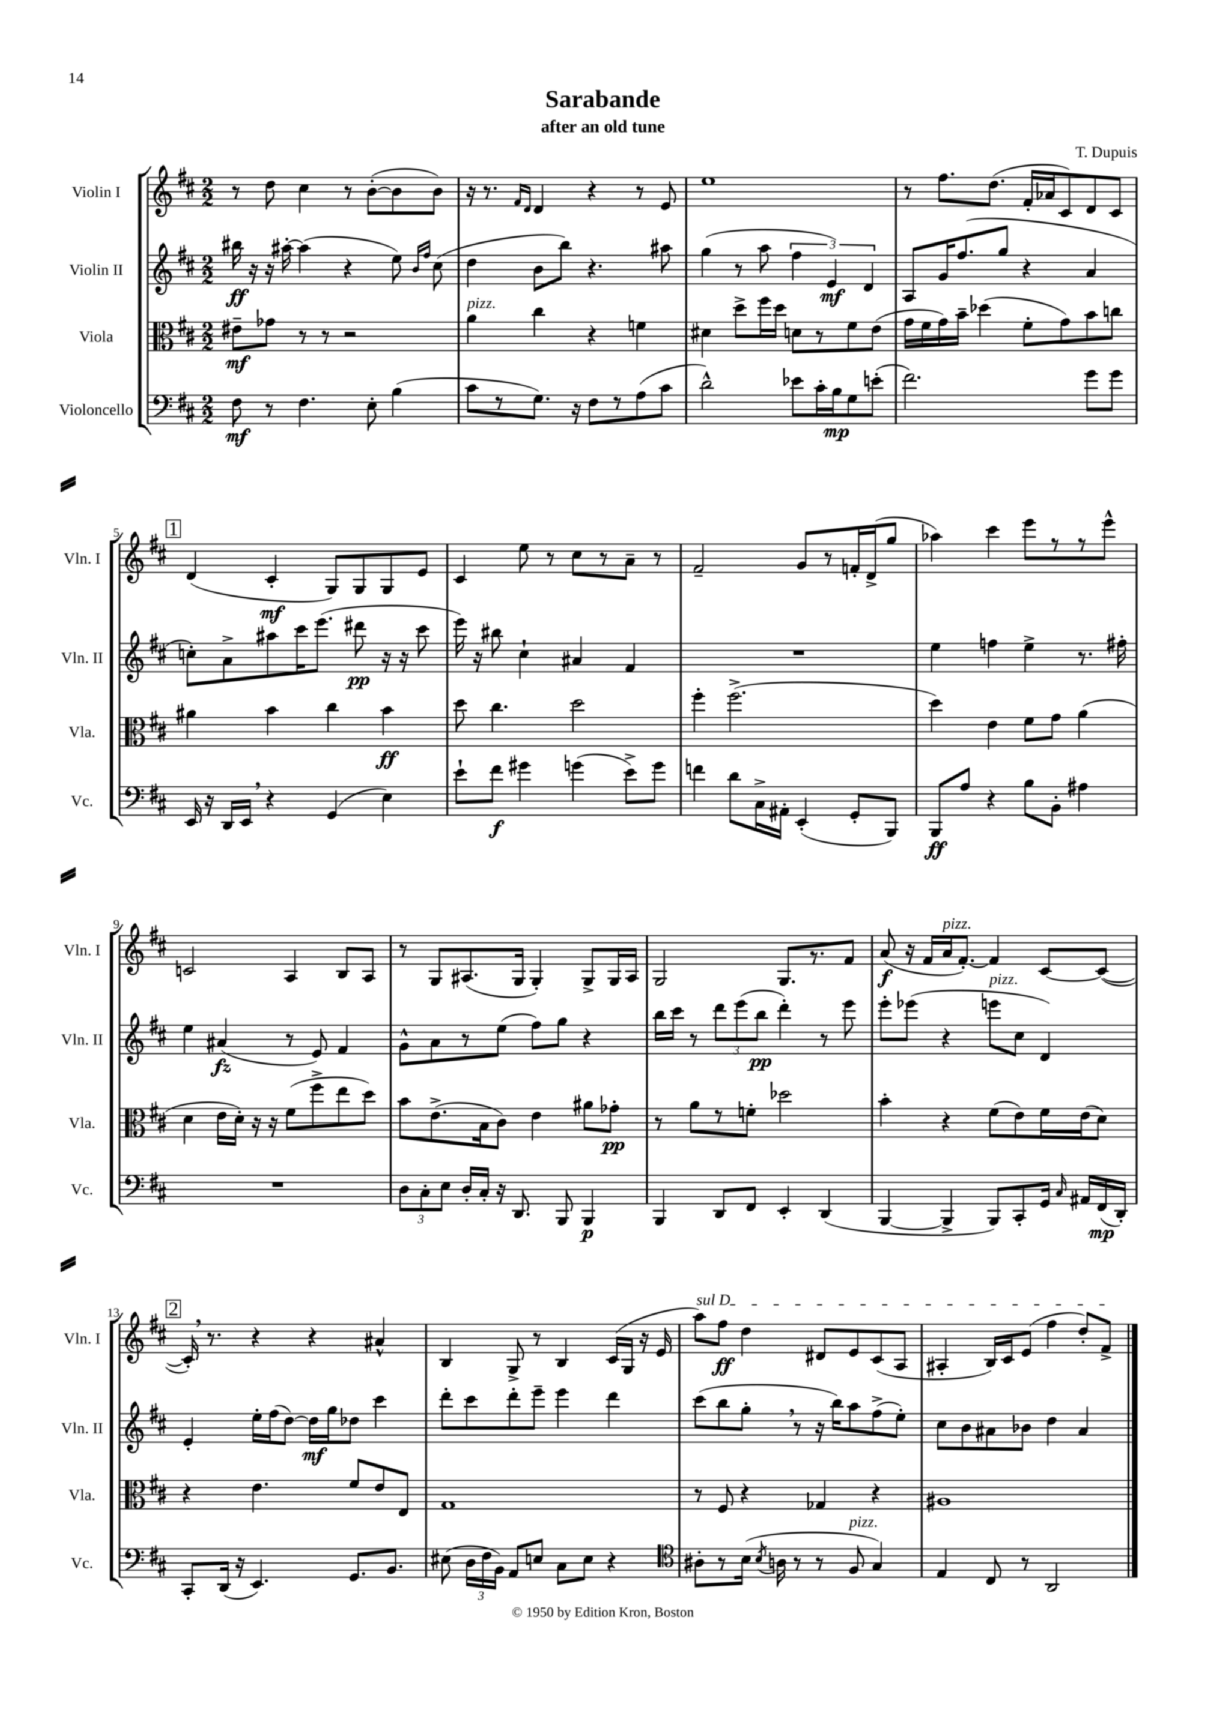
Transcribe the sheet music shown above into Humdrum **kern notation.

**kern	**dynam	**kern	**dynam	**kern	**dynam	**kern	**dynam
*part4	*part4	*part3	*part3	*part2	*part2	*part1	*part1
*staff4	*staff4	*staff3	*staff3	*staff2	*staff2	*staff1	*staff1
*I"Violoncello	*	*I"Viola	*	*I"Violin II	*	*I"Violin I	*
*I'Vc.	*	*I'Vla.	*	*I'Vln. II	*	*I'Vln. I	*
*clefF4	*	*clefC3	*	*clefG2	*	*clefG2	*
*k[f#c#]	*	*k[f#c#]	*	*k[f#c#]	*	*k[f#c#]	*
*M2/2	*	*M2/2	*	*M2/2	*	*M2/2	*
=1	=1	=1	=1	=1	=1	=1	=1
8F#\	mf	8e#X~\L	mf	16bb#X\	ff	8r	.
.	.	.	.	16r	.	.	.
8r	.	8g-X\J	.	16r	.	8dd\	.
.	.	.	.	[16aa#X'\	.	.	.
4.F#\	.	8r	.	(4aa#\]	.	4cc#\	.
.	.	8r	.	.	.	.	.
.	.	2r	.	4r	.	8r	.
8E'\	.	.	.	.	.	([8b'\L	.
(4B\	.	.	.	8ee\)	.	8b\]	.
.	.	.	.	16qqb/LL	.	.	.
.	.	.	.	16qqff#/JJ	.	.	.
.	.	.	.	(8cc#\	.	8b\J)	.
=2	=2	=2	=2	=2	=2	=2	=2
!	!	!LO:TX:a:i:t=pizz.	!	!	!	!	!
8c#\L	.	4a\	.	4dd\	.	16r	.
.	.	.	.	.	.	8.r	.
8r	.	.	.	.	.	.	.
.	.	.	.	.	.	16qqf#/LL	.
.	.	.	.	.	.	16qqd/JJ	.
8.G\J)	.	4cc#\	.	8b\L	.	4d/	.
.	.	.	.	8bb\J)	.	.	.
16r	.	.	.	.	.	.	.
8F#\L	.	4r	.	4.r	.	4r	.
8r	.	.	.	.	.	.	.
(8A\	.	4fn\	.	.	.	8r	.
8c#\J	.	.	.	8aa#X\	.	8e/	.
=3	=3	=3	=3	=3	=3	=3	=3
2d^^\)	.	4d#X\	.	(4gg\	.	1ee	.
.	.	8dd^\L	.	8r	.	.	.
.	.	16ff#\L	.	8aa\	.	.	.
.	.	16dd\JJ	.	.	.	.	.
8e-X\L	.	8dn\L	.	6ff#\	.	.	.
16c#'\L	.	8r	.	.	.	.	.
.	.	.	.	6e/)	mf	.	.
16B\J	mp	.	.	.	.	.	.
8G\	.	8f#\	.	.	.	.	.
.	.	.	.	6d/	.	.	.
(8en'\J	.	(8e\J	.	.	.	.	.
=4	=4	=4	=4	=4	=4	=4	=4
2.f#\)	.	16g\LL	.	8A/L	.	8r	.
.	.	16f#\	.	.	.	.	.
.	.	16g\)	.	16g/K	.	8.ff#\L	.
.	.	16b~\JJ	.	(8.ff#/	.	.	.
.	.	(4dd-X\	.	.	.	.	.
.	.	.	.	.	.	(8.dd\J	.
.	.	.	.	8gg/J	.	.	.
.	.	8f#'\L	.	4r	.	16f#'/LL	.
.	.	.	.	.	.	16a-X/J	.
.	.	8g\)	.	.	.	8c#/)	.
8g\L	.	8b\	.	4a/	.	8d/	.
8g\J	.	8ccn\J	.	.	.	8c#/J	.
!!LO:LB:g=z
!!LO:REH:place=s1:t=1
=5	=5	=5	=5	=5	=5	=5	=5
16EE/	.	4a#X\	.	8ccn'\L)	.	(4d/	.
16r	.	.	.	.	.	.	.
16DD/LL	.	.	.	8a^\	.	.	.
16EE,/JJ	.	.	.	.	.	.	.
4r	.	4b\	.	8aa#X\	.	4c#'/	mf
.	.	.	.	16ccc#\K	.	.	.
.	.	.	.	(8.eee\J	.	.	.
(4GG/	.	4cc#\	.	.	.	8G/L)	.
.	.	.	.	8ddd#X\	pp	8G/	.
4E\)	.	4b\	ff	16r	.	8G/	.
.	.	.	.	16r	.	.	.
.	.	.	.	8ccc#\	.	8e/J	.
=6	=6	=6	=6	=6	=6	=6	=6
8e`\L	.	8dd\	.	16eee\)	.	4c#/	.
.	.	.	.	16r	.	.	.
8f#\J	f	4.cc#\	.	8bb#X\	.	.	.
4g#X\	.	.	.	4cc#`\	.	8ee\	.
.	.	.	.	.	.	8r	.
(4gn\	.	2dd\	.	4a#X/	.	8cc#\L	.
.	.	.	.	.	.	8r	.
8e^\L)	.	.	.	4f#/	.	8a~\J	.
8g\J	.	.	.	.	.	8r	.
=7	=7	=7	=7	=7	=7	=7	=7
4fn\	.	4ff#'\	.	1r	.	2f#~/	.
8d\L	.	(2.ff#^\	.	.	.	.	.
16C#^\L	.	.	.	.	.	.	.
16AA#X'\JJ	.	.	.	.	.	.	.
(4EE'/	.	.	.	.	.	8g/L	.
.	.	.	.	.	.	8r	.
8GG'/L	.	.	.	.	.	16fn'/L	.
.	.	.	.	.	.	(16d^/J	.
8BBB/J)	.	.	.	.	.	8gg/J	.
=8	=8	=8	=8	=8	=8	=8	=8
8BBB/L	ff	4dd\)	.	4ee\	.	4aa-X\)	.
8A/J	.	.	.	.	.	.	.
4r	.	4e\	.	4ffn\	.	4ccc#\	.
8B\L	.	8f#\L	.	4ee^\	.	8eee\L	.
8BB'\J	.	8g\J	.	.	.	8r	.
4A#X\	.	(4a\	.	8.r	.	8r	.
.	.	.	.	.	.	8eee^^\J	.
.	.	.	.	16ff#X'\	.	.	.
!!LO:LB:g=z
=9	=9	=9	=9	=9	=9	=9	=9
1r	.	4d\	.	4ee\	.	2cn/	.
.	.	16e\LL	.	(4a#X/	fz	.	.
.	.	16d'\JJ)	.	.	.	.	.
.	.	16r	.	.	.	.	.
.	.	16r	.	.	.	.	.
.	.	(8f#\L	.	8r	.	4A/	.
.	.	8ff#^\	.	8e/)	.	.	.
.	.	8ee\	.	4f#/	.	8B/L	.
.	.	8dd\J)	.	.	.	8A/J	.
=10	=10	=10	=10	=10	=10	=10	=10
12D\L	.	8b\L	.	8g^^\L	.	8r	.
12C#'\	.	.	.	.	.	.	.
.	.	(8.e^\	.	8a\	.	8G/L	.
12E\J	.	.	.	.	.	.	.
16D'/LL	.	.	.	8r	.	(8.A#X/	.
16C#'/JJ	.	16B\k	.	.	.	.	.
16r	.	8c#\J)	.	(8ee\J	.	.	.
8.DD/	.	.	.	.	.	16G/Jk	.
.	.	4e\	.	8ff#\L)	.	4G'/)	.
8BBB/	.	.	.	8gg\J	.	.	.
4BBB/	p	8a#X\L	.	4r	.	8G^/L	.
.	.	8g-X'\J	pp	.	.	16G/L	.
.	.	.	.	.	.	16A#/JJ	.
=11	=11	=11	=11	=11	=11	=11	=11
4BBB/	.	8r	.	16bb\LL	.	2G/	.
.	.	.	.	16ccc#\JJ	.	.	.
.	.	8a\L	.	8r	.	.	.
8DD/L	.	8r	.	12ddd\L	.	.	.
.	.	.	.	(12eee\	.	.	.
8FF#/J	.	8fn'\J	.	.	.	.	.
.	.	.	.	12bb\J	pp	.	.
4EE'/	.	2dd-X\	.	4ddd'\)	.	8.G/L	.
.	.	.	.	.	.	8.r	.
(4DD/	.	.	.	8r	.	.	.
.	.	.	.	8eee\	.	8f#/J	.
=12	=12	=12	=12	=12	=12	=12	=12
[4BBB/	.	4b'\	.	8eee'\L	.	(8a/	f
.	.	.	.	(8eee-X\J	.	16r	.
.	.	.	.	.	.	16f#/LL	.
!	!	!	!	!	!	!LO:TX:a:i:t=pizz.	!
4BBB^/]	.	4r	.	4r	.	16a/J	.
.	.	.	.	.	.	[8.f#'/J)	.
!	!	!	!	!LO:TX:a:i:t=pizz.	!	!	!
8BBB/L)	.	(8f#\L	.	8eeen\L	.	4f#/]	.
8CC#'/	.	8e\)	.	8cc#\J	.	.	.
16GG/Jk	.	16f#\L	.	4d/)	.	[8c#/L	.
16qqC#/	.	.	.	.	.	.	.
16AA#X/LL	.	(16e\J	.	.	.	.	.
(16FF#/	mp	8d\J)	.	.	.	(8c#/J_	.
16DD'/JJ)	.	.	.	.	.	.	.
!!LO:LB:g=z
!!LO:REH:place=s1:t=2
=13	=13	=13	=13	=13	=13	=13	=13
8CC#'/L	.	4r	.	4e'/	.	16c#',/])	.
.	.	.	.	.	.	8.r	.
(16DD/Jk	.	.	.	.	.	.	.
16r	.	.	.	.	.	.	.
4.EE/)	.	4.e\	.	16ee'\LL	.	4r	.
.	.	.	.	(16ff#\J	.	.	.
.	.	.	.	[8dd\J)	.	.	.
.	.	.	.	16dd\LL]	mf	4r	.
.	.	.	.	16gg\J	.	.	.
8.GG/L	.	8f#/L	.	8dd-X\J	.	.	.
.	.	8e/	.	4ccc#\	.	4a#X^^/	.
8.BB/J	.	.	.	.	.	.	.
.	.	8E/J	.	.	.	.	.
=14	=14	=14	=14	=14	=14	=14	=14
(8E#X\	.	1G	.	8ddd'\L	.	4B/	.
24D\LL	.	.	.	8ccc#\	.	.	.
24F#\	.	.	.	.	.	.	.
24BB\JJ)	.	.	.	.	.	.	.
8AA/L	.	.	.	8ddd'\	.	8G^/	.
8En/J	.	.	.	8eee~\J	.	8r	.
8C#\L	.	.	.	4eee\	.	4B/	.
8E\J	.	.	.	.	.	.	.
4r	.	.	.	4ddd\	.	(16c#/LL	.
.	.	.	.	.	.	16G/JJ	.
.	.	.	.	.	.	16r	.
.	.	.	.	.	.	16e/	.
=15	=15	=15	=15	=15	=15	=15	=15
*clefC4	*	*	*	*	*	*	*
!	!	!	!	!	!	!LO:TX:a:i:t=sul D	!
8A#X'\L	.	8r	.	(8ccc#\L	.	8aa\L)	.
8r	.	8F#/	.	8bb\	.	8ff#\J	ff
(16B\Jk	.	4r	.	8gg',\J	.	4dd\	.
8qB/	.	.	.	.	.	.	.
16An\	.	.	.	.	.	.	.
8r	.	.	.	8r	.	.	.
8r	.	4G-X/	.	16r	.	8d#X/L	.
.	.	.	.	16bb\KL)	.	.	.
!LO:TX:a:i:t=pizz.	!	!	!	!	!	!	!
8F#/	.	.	.	8aa\	.	8e/	.
4G/)	.	4r	.	(8ff#^\	.	(8c#/	.
.	.	.	.	8ee'\J)	.	8A/J	.
=16	=16	=16	=16	=16	=16	=16	=16
4E/	.	1A#X	.	8cc#\L	.	4A#X'/	.
.	.	.	.	8b\	.	.	.
8C#/	.	.	.	8a#X\	.	16B/LL)	.
.	.	.	.	.	.	16c#/J	.
8r	.	.	.	8b-X\J	.	(8e/J	.
2AA/	.	.	.	4dd\	.	4ff#\	.
.	.	.	.	4a#/	.	8dd'/L)	.
.	.	.	.	.	.	8f#^/J	.
==	==	==	==	==	==	==	==
*-	*-	*-	*-	*-	*-	*-	*-
